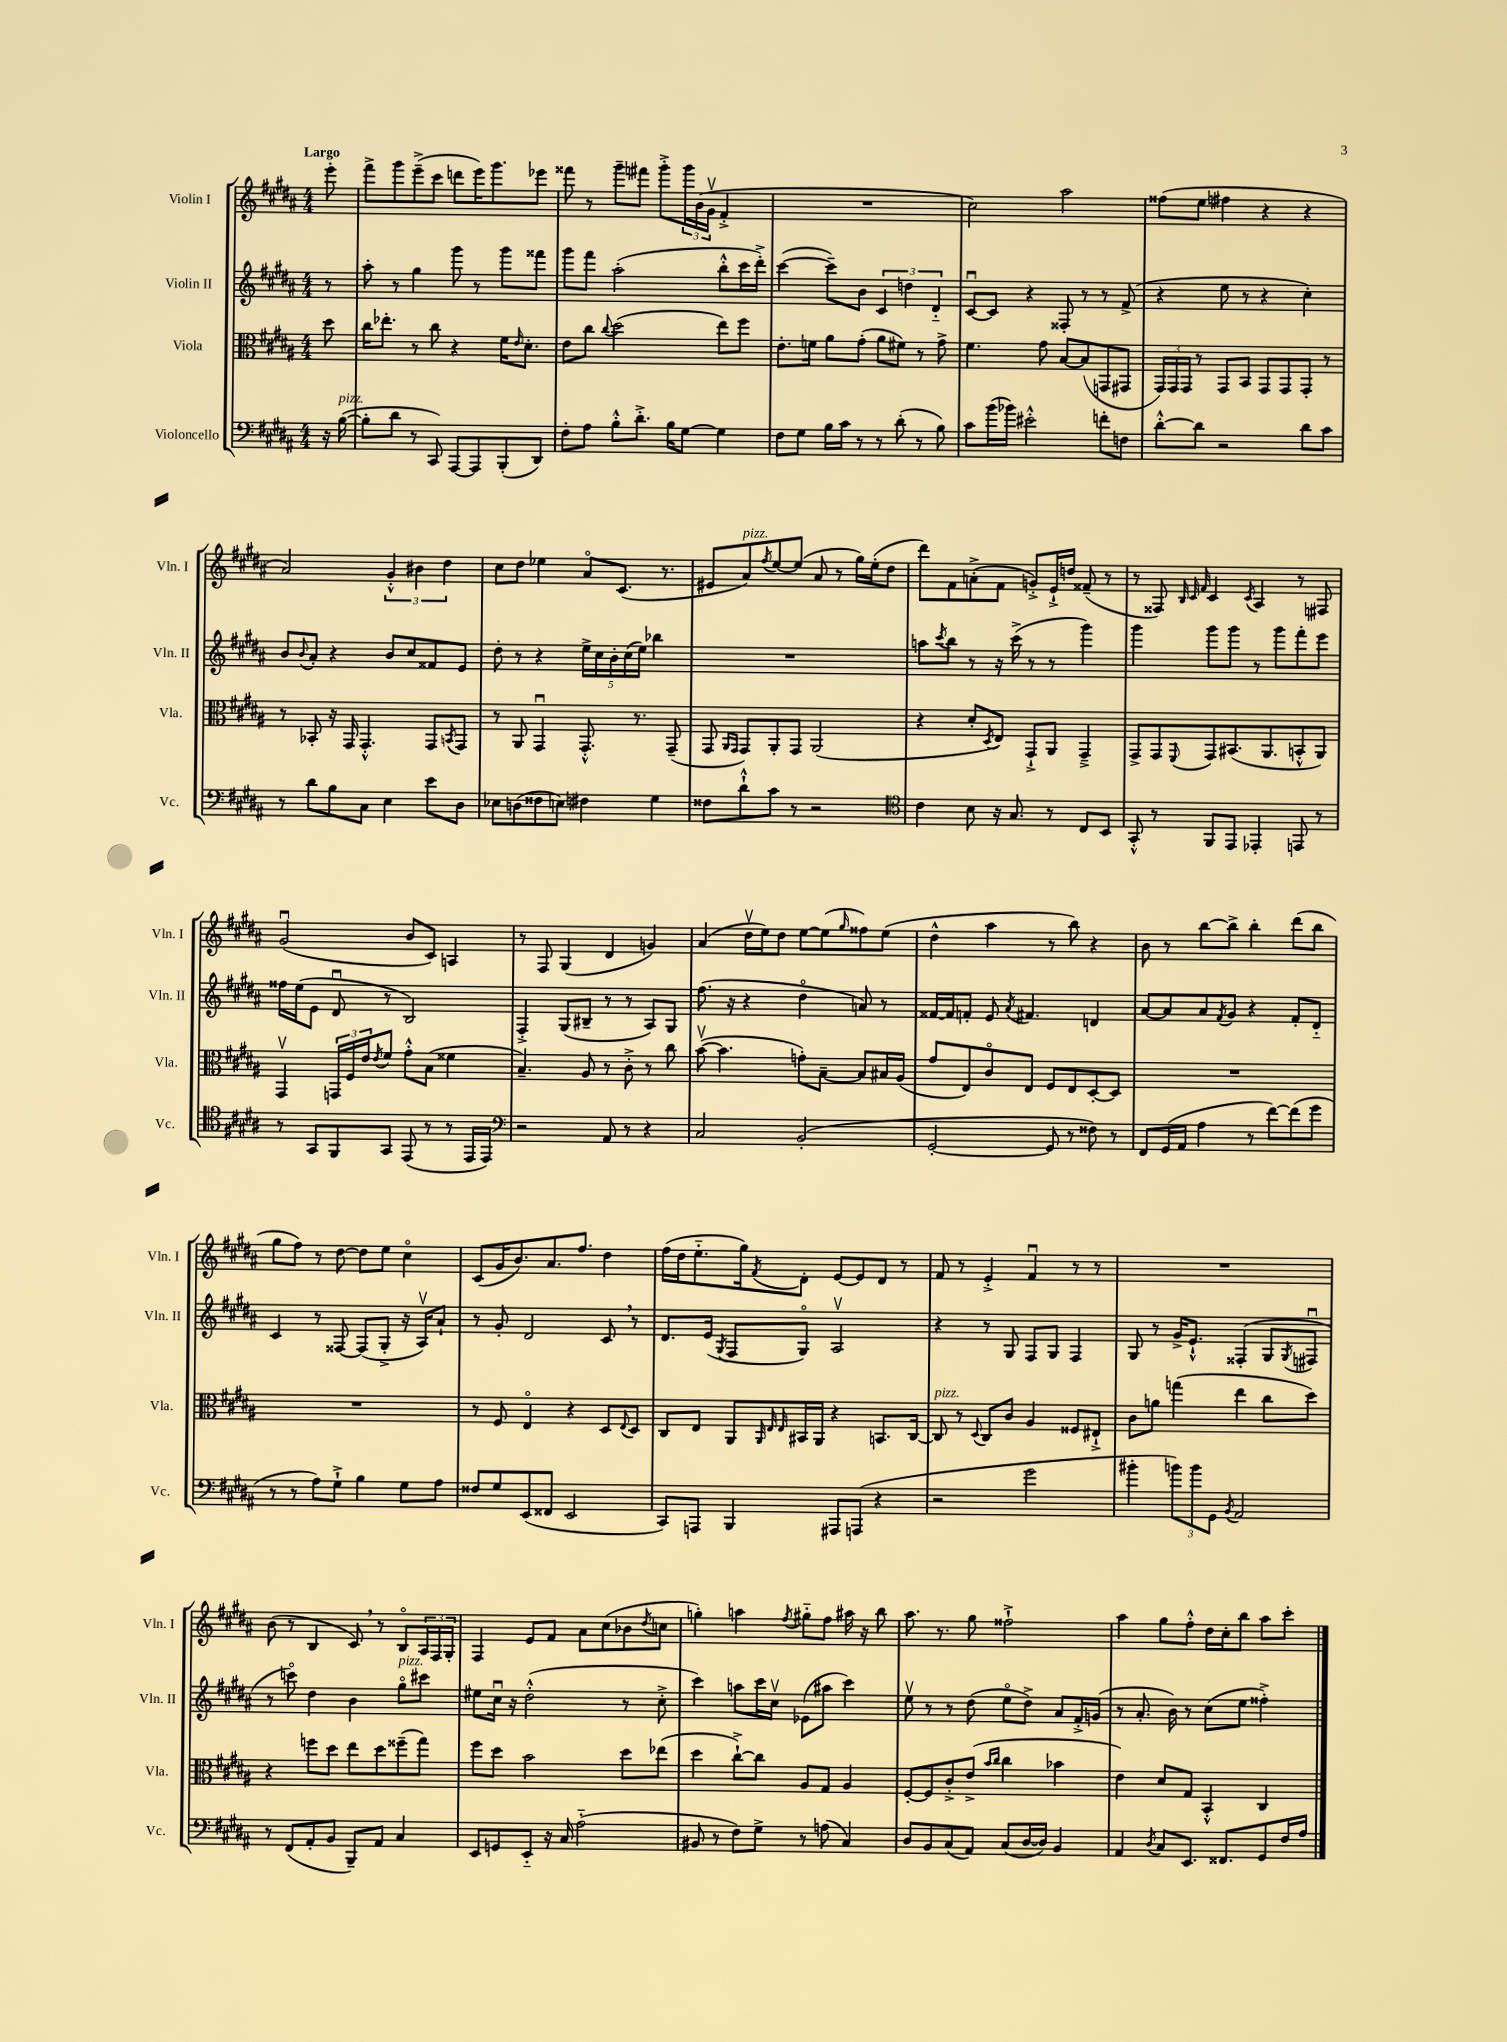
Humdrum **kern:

**kern	**kern	**kern	**kern
*staff4	*staff3	*staff2	*staff1
*clefF4	*clefC3	*clefG2	*clefG2
*k[f#c#g#d#a#]	*k[f#c#g#d#a#]	*k[f#c#g#d#a#]	*k[f#c#g#d#a#]
*M4/4	*M4/4	*M4/4	*M4/4
16r	8dd#	8r	8eee'
([16B	.	.	.
=	=	=	=
8B']	16cc#	8aa#'	8fff#^
.	8.ee-'	.	.
8d#	.	8r	8ggg#
8r	8r	4gg#	(8eee~^
8CC#)	8cc#	.	8ccc#
[8AAA#	4r	8ggg#	8ddd
8AAA#]	.	8r	16eee)
.	.	.	8.ggg#
(8BBB'	16f#	8ggg#	.
.	16qqe	.	.
.	8.d#'	.	.
8DD#)	.	8fff##	8eee-
=	=	=	=
8F#'	8e	8ggg#	8fff##
8A#	8cc#	8fff#	8r
.	8qqcc#	.	.
8B'^^	(2dd#	(2aa#'	8ggg#~
8.d#'^	.	.	8fff#
.	.	.	8ggg#'^
16B	.	.	.
[8G#	.	.	24ggg#
.	.	.	(24b
.	.	.	24g#v
4G#]	8ee)	8bb'^^	4f#'^
.	8ff#	16ccc#	.
.	.	16ddd#'^)	.
=	=	=	=
8F#	8.e'	([4ccc#	1r
8G#	.	.	.
.	16f	.	.
16B	8a#	8ccc#~])	.
16c#	.	.	.
8r	(8g#'	8b	.
8r	8a#	6c#	.
(8d#'	8f#)	.	.
.	.	6dd	.
8r	8r	.	.
.	.	6d#'~	.
8B)	8g#^	.	.
=	=	=	=
8c#	4.f#	[8c#u	2cc#)
(16b	.	8c#]	.
16b-)	.	.	.
2e#'^^	.	4r	.
.	8g#	.	.
.	[8B	8F##'	2aa#
.	(8B]	8r	.
8f'	8GG	8r	.
8F	8GG#	(8f#^	.
=	=	=	=
[8d#'^^	24GG#)	4r	(8ff##
.	24GG#	.	.
.	24GG#	.	.
8d#]	8r	.	8ee
2r	8GG#	8ee	4ff#
.	8BB	8r	.
.	8GG#	4r	4r
.	8GG#	.	.
8d#	8GG#'	4cc#')	4r
8c#	8r	.	.
=	=	=	=
8r	8r	8b	2a#)
.	.	8qqb	.
8d#	8BB-'	8a#'	.
8B	16r	4r	.
.	16GG#	.	.
8C#	4.GG#'^^	.	.
4E	.	8b	6g#'^^
.	.	8cc#	.
.	.	.	6b#
8e	8GG#	8f##	.
.	.	.	6dd#
.	8qBB	.	.
8D#	8GG#	8e	.
=	=	=	=
8E-	8r	8dd#'	8cc#
(8D	8AA#	8r	8dd#
8F##	4GG#u	4r	4ee-
8E)	.	.	.
4F#	8.GG#'^^	20ee^	8a#o
.	.	20cc#	.
.	.	20b'	.
.	.	.	(8.c#
.	.	(20cc#	.
.	8.r	.	.
.	.	20ee)	.
4G#	.	4bb-	.
.	.	.	8.r
.	(8GG#~	.	.
=	=	=	=
8F##	8GG#	1r	8e#
.	16qqAA#	.	.
.	16qqGG#	.	.
8d#`^^	8GG#)	.	8a#)
.	.	.	8qff#
8c#	8AA#'	.	[8ee
8r	8GG#	.	(8ee]
2r	(2AA#	.	8a#
.	.	.	8r
.	.	.	16gg#)
.	.	.	(16ee'
.	.	.	8dd#
=	=	=	=
*clefC4	*	*	*
4c#	4r	8aa	8ddd#)
.	.	8qccc#	.
.	.	8bb	8f#
8B	8d#'	8r	(8a'^
.	8qD#	.	.
16r	8E)	16r	8f#
8.G#	.	(16ccc#^	.
.	8GG#`^	8r	8g'^)
8r	8AA#	8r	16e`^
.	.	.	16dd
8C#	4GG#~^	4ggg#)	(8f##~
8BB	.	.	8r
=	=	=	=
8GG#'^^	8GG#^	4ggg#	8r
8r	8GG#	.	8F##)
.	.	.	32qqB
.	.	.	32qqc#
.	8qqFF#	.	32qqf#
8FF#	8GG#	8ggg#	4c#
8EE	(8.BB#	8ggg#	.
.	.	.	8qc#
4EE-'	.	8r	4A#
.	8.AA#	.	.
.	.	8ggg#	.
8EE	8BB'^^	8fff#'	8r
8r	8AA#)	8eee	8F#
=	=	=	=
8r	4GG#v	16ff##	(2g#u
.	.	(16ee	.
8GG#	.	8e	.
8FF#	24GG	8d#u	.
.	24F#	.	.
.	24e	.	.
.	8qe	.	.
8GG#	8f#	8r	.
(8EE	8g#'^^	2B)	8b
8r	(8B	.	8c#)
8r	4f##	.	4A
16EE	.	.	.
16EE)	.	.	.
=	=	=	=
*clefF4	*	*	*
2r	4.B~)	4F#'^	8r
.	.	.	8F#
.	.	(8G#	(4G#
.	8A#	8B#~	.
8AA#	8r	8r	4d#
8r	8c#'^	8r	.
4r	8r	8A#)	4g)
.	8cc#	8G#	.
=	=	=	=
2C#	([8bv	(8.ff#	(4a#
.	4.b]	.	.
.	.	16r	.
.	.	4r	16dd#v
.	.	.	16ee)
.	.	.	8dd#
(2BB'	8g')	4dd#o	[8ee
.	[8B~	.	(8ee]
.	.	.	16qqgg#
.	8B]	8a)	8ff##)
.	16B#	8r	(8ee
.	(16A#	.	.
=	=	=	=
[2GG#'	8g#	[16f##	4dd#^^
.	.	16f##]	.
.	8E)	8f'	.
.	8c#o	8e	4aa#
.	.	8qa#	.
.	8E	4.f#	.
8GG#]	8F#	.	8r
8r	8E	.	8bb)
8F##)	[8D#'	4d	4r
8r	8D#]	.	.
=	=	=	=
8FF#	1r	[8a#	8b
(16GG#	.	8a#]	8r
16AA#	.	.	.
4A#	.	8a#	[8bb
.	.	8qf#	.
.	.	8g#	8bb^]
8r	.	4r	4bb'
[8f#)	.	.	.
(8f#]	.	8f#'	(8ddd#
8g#	.	8d#'~	8bb
=	=	=	=
8r	1r	4c#	8gg#
8r	.	.	8ff#)
8A#)	.	8r	8r
8G#`^	.	[8F##	[8dd#
4B	.	(8F##]	8dd#]
.	.	8G#'^	8ee
8G#	.	16r	4cc#o
.	.	16A#v)	.
8A#	.	8a#`	.
=	=	=	=
8F##	8r	8r	(8c#
8G#	8F#	8g#'	16g#
.	.	.	8.b)
(8EE	4Eo	2d#	.
8FF##	.	.	8.a#
2EE	4r	.	.
.	.	.	8.ff#
.	8D#	8c#	4dd#
.	8qqE	.	.
.	8D#	8r	.
=	=	=	=
8CC#)	8C#	8.d#	(16ff#
.	.	.	16dd#
8AAA	8E	.	8.ee'~
.	.	(16e	.
.	.	8qG#	.
4BBB	8AA#	8F#	.
.	.	.	16gg#)
.	32qqAA#	.	.
.	32qqE	.	.
.	32qqE	.	8qf#
.	16BB#	8G#o)	8d#'
.	16AA#	.	.
8AAA#	4r	2A#v	[8e
(8AAA	.	.	8e]
4r	8.BB	.	8d#
.	.	.	8r
.	[16C#	.	.
=	=	=	=
2r	8C#]	4r	8f#
.	8r	.	8r
.	8qqD#	.	.
.	8C#	8r	4e'^
.	8c#	8G#	.
2g#	4A#	8F#	4f#u
.	.	8G#	.
.	8F##	4F#	8r
.	8E#`^	.	8r
=	=	=	=
4b#'	8c#	8G#	1r
.	8a	8r	.
12b)	(4gg	16g#^	.
.	.	8.e`^^	.
12b	.	.	.
12GG#	.	.	.
8qBB	.	.	.
2AA#	4ee	(4F##'	.
.	8cc#	8G#	.
.	.	8qG#	.
.	8dd#)	8F#u	.
=	=	=	=
8r	4r	8r	(8b
(8FF#	.	8ccco)	8r
8AA#'	8ff	4dd#	4B
8BB	8dd#	.	.
8BBB~)	8ee	4b	8c#)
8AA#	8dd#	.	8r
4C#	(8ff##~	8gg#o	8Bo
.	8gg#)	8ccc#	24A#
.	.	.	24F#
.	.	.	24G#'
=	=	=	=
8EE	8ff#	8ee#	4F#
8GG	8dd#	16cc#u	.
.	.	16r	.
8EE'~	2b	(2dd#'^^	8e
16r	.	.	8f#
16C#	.	.	.
(2A#'~	.	.	8a#
.	.	.	(8cc#
.	8dd#	8r	8b-
.	.	.	8qdd#
.	(8ee-	8cc#'^	8cc
=	=	=	=
8BB#	4dd#	4ccc#)	4gg')
8r	.	.	.
8F#)	[8cc#`^)	8aa	4aa
8G#^	8cc#]	16ccc#	.
.	.	16cc#v	.
.	.	.	8qff#
8r	8A#	(8e-	8gg#'~
(8A	8G#	8aa#	8ff#
4C#)	4A#	4ccc#)	16aa#
.	.	.	16r
.	.	.	8bb
=	=	=	=
8D#	[8F#'	8eev	8.aa#
8BB	8F#]	8r	.
.	.	.	8.r
(8C#	8c#'^	8r	.
8AA#)	(8e^	(8dd#	8gg#
.	16qqb	.	.
.	16qqcc#	.	.
(8C#	4cc#	8eeo	2ff##`^
[16D#	.	8dd#^)	.
16D#])	.	.	.
4BB	4b-	8a#	.
.	.	16f#'^	.
.	.	(16g	.
=	=	=	=
4AA#	4e)	8r	4aa#
.	.	8.a#'	.
8qD#	.	.	.
8C#	8d#	.	8gg#
.	.	16b)	.
8.EE	8G#	8r	8ff#'^^
.	4BB'^^	(8cc#	16dd#
8.FF##	.	.	16cc#'
.	.	8ee	8bb
8GG#	4C#	4ff##'^)	8aa#
16F#	.	.	8ccc#'
16A#	.	.	.
==	==	==	==
*-	*-	*-	*-
